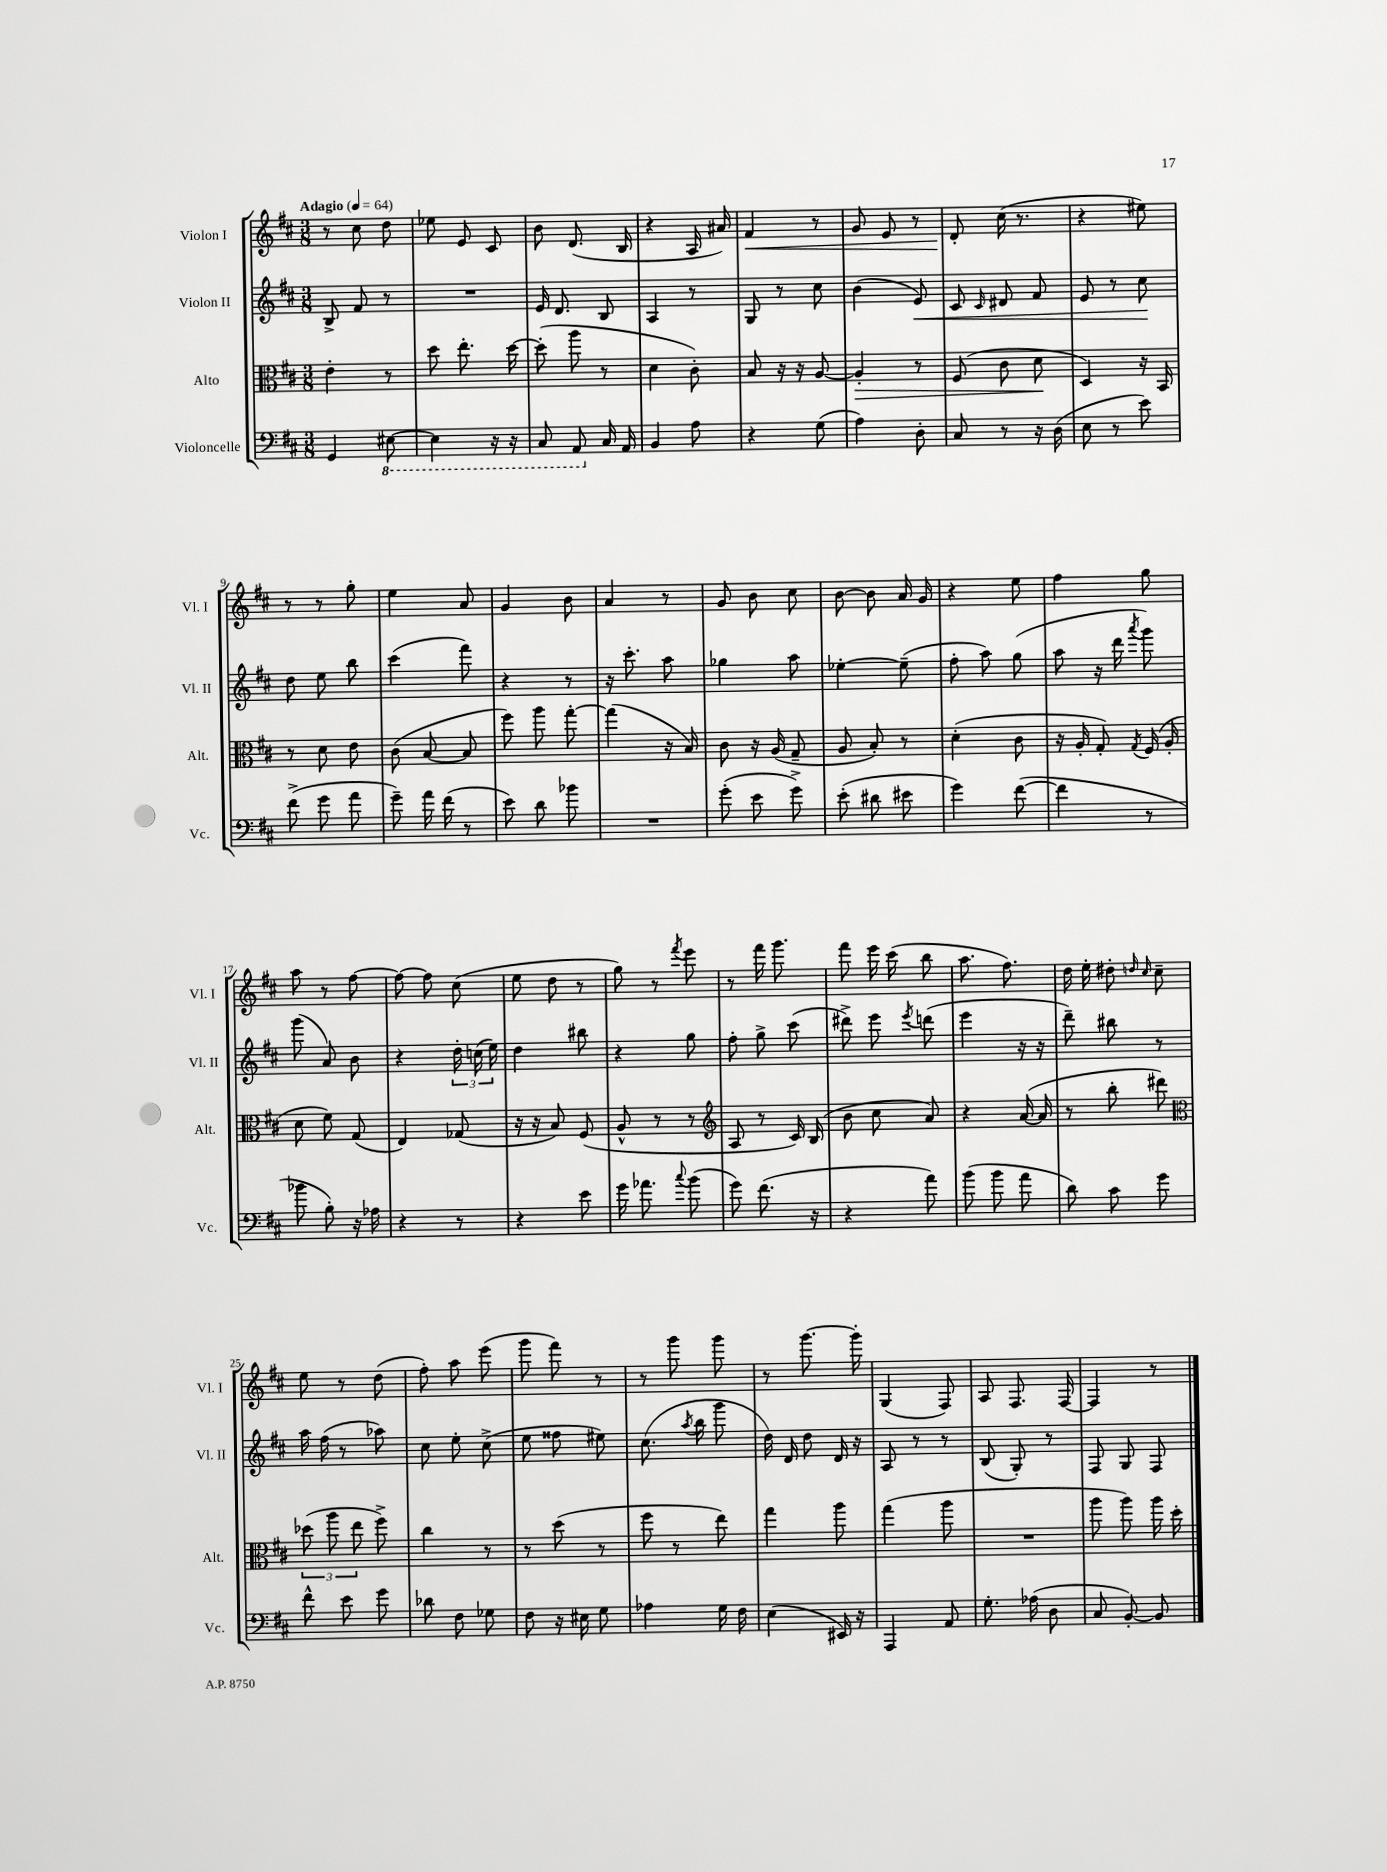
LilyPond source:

<<
\new StaffGroup <<
\new Staff = "s0" \with { instrumentName = "Violon I" shortInstrumentName = "Vl. I" } {
    \clef treble \key d \major \numericTimeSignature \time 3/8 \tempo "Adagio" 4 = 64
    \autoBeamOff r8 cis''8 d''8 |
    ees''8 e'8 cis'8 |
    b'8 d'8.( b16 |
    r4 a16 ais'16) |
    fis'4\< r8 |
    g'8 e'8 r8 |
    d'8-.\! cis''16( r8. |
    r4 eis''8) |
    r8 r8 g''8-. |
    e''4 a'8 |
    g'4 b'8 |
    a'4 r8 |
    g'8 b'8 cis''8 |
    b'8~ b'8 a'16 g'16 |
    r4 e''8 |
    fis''4 g''8 |
    a''8 r8 fis''8~ |
    fis''8~ fis''8 cis''8( |
    e''8 d''8 r8 |
    g''8) r8 \acciaccatura { fis'''8 } e'''8 |
    r8 fis'''16 g'''8. |
    fis'''8 e'''16 cis'''16( b''8 |
    a''8. fis''8.) |
    d''16 e''16-. dis''8-. \grace { d''16 cis''16 } cis''8-- |
    e''8 r8 d''8( |
    fis''8-.) a''8 e'''8( |
    g'''8 fis'''8) r8 |
    r8 g'''8 g'''8 |
    r8 g'''8.~ g'''16-. |
    g4( fis8) |
    a8 fis8. fis16~ |
    fis4 r8 \bar "|." |
}
\new Staff = "s1" \with { instrumentName = "Violon II" shortInstrumentName = "Vl. II" } {
    \clef treble \key d \major \numericTimeSignature \time 3/8
    \autoBeamOff b8-> fis'8 r8 |
    R4. |
    e'16 d'8. b8 |
    a4 r8 |
    g8 r8 cis''8 |
    b'4( e'8\<) |
    cis'8 \grace { cis'16 } dis'8 fis'8 |
    e'8 r8 cis''8\! |
    d''8 e''8 b''8 |
    cis'''4( fis'''8) |
    r4 r8 |
    r16 cis'''8.-. a''8 |
    ges''4 a''8 |
    ees''4~-. ees''8--( |
    fis''8-. a''8) g''8( |
    a''8 r16 d'''16 \acciaccatura { a'''8 } g'''8) |
    g'''8( a'8) b'8 |
    r4 \tuplet 3/2 { d''16-. c''16( e''16) } |
    d''4 bis''8 |
    r4 g''8 |
    fis''8-. g''8-> cis'''8( |
    dis'''8->) e'''8 \acciaccatura { e'''8 } d'''8( |
    e'''4 r16 r16 |
    d'''8--) bis''8 r8 |
    a''16 fis''16( r8 aes''8) |
    cis''8 e''8-. cis''8->( |
    e''8 fisis''8 eis''8) |
    cis''8.( \acciaccatura { a''8 } b''16 g'''8 |
    d''16) d'16 d''8 d'16 r16 |
    a8 r8 r8 |
    b8( g8-.) r8 |
    fis8 g8 fis8 \bar "|." |
}
\new Staff = "s2" \with { instrumentName = "Alto" shortInstrumentName = "Alt." } {
    \clef alto \key d \major \numericTimeSignature \time 3/8
    \autoBeamOff e'4-. r8 |
    d''8 e''8.-. d''16~ |
    d''8-.( a''8 r8 |
    d'4 cis'8-.) |
    b8 r16 r16 a8~ |
    a4-.\> r8 |
    fis8( cis'8 d'8\! |
    d4) r16 b,16 |
    r8 d'8 e'8 |
    cis'8( b8~ b8 |
    fis''8) a''8 g''8~-. |
    g''4( r16 b16) |
    cis'8 r16 a16( g8-- |
    a8 b8-.) r8 |
    d'4-.( cis'8 |
    r16 a16-. g8-.) \acciaccatura { g8 } fis16( a16-. |
    d'8 fis'8) g8( |
    e4) ges8( |
    r16 r16 b8) fis8( |
    a8-^ r8 r8 |
    \clef treble a8 r8 cis'16) b16( |
    b'8 cis''8 a'8) |
    r4 a'16~( a'16 |
    r8 b''8-. dis'''8) |
    \clef alto \tuplet 3/2 { des''8( a''8 e''8 } fis''8->) |
    cis''4 r8 |
    r8 d''8( r8 |
    fis''8 r8 e''8) |
    g''4 a''8 |
    g''4( a''8 |
    R4. |
    a''8 a''8) a''16 d''16-. \bar "|." |
}
\new Staff = "s3" \with { instrumentName = "Violoncelle" shortInstrumentName = "Vc." } {
    \clef bass \key d \major \numericTimeSignature \time 3/8
    \autoBeamOff g,4 \ottava #-1 eis,8~ |
    eis,4 r16 r16 |
    cis,8 a,,8 \ottava #0 cis16 a,16 |
    b,4 a8 |
    r4 g8( |
    a4) d8-. |
    cis8 r8 r16 d16( |
    e8 r8 e'8) |
    fis'8->( g'8 a'8 |
    g'8--) a'16 fis'16( r8 |
    e'8) d'8 bes'8 |
    R4. |
    g'8-.( e'8 g'8->) |
    e'8-.( dis'8 eis'8 |
    g'4) fis'8~( |
    fis'4 r8 |
    bes'8 b8-.) r16 aes16 |
    r4 r8 |
    r4 e'8 |
    g'16 aes'8. \appoggiatura { cis''8 } b'8( |
    g'8) fis'8.( r16 |
    r4 a'8) |
    b'8( b'8 a'8 |
    d'8) cis'8 g'8 |
    fis'8-^ e'8 g'8 |
    des'8 fis8 ges8 |
    fis8 r16 eis16 g8 |
    aes4 g16 fis16 |
    e4( eis,16) r16 |
    a,,4 a,8 |
    g8.-. aes16( d8 |
    cis8 b,8~-.) b,8 \bar "|." |
}
>>
>>
